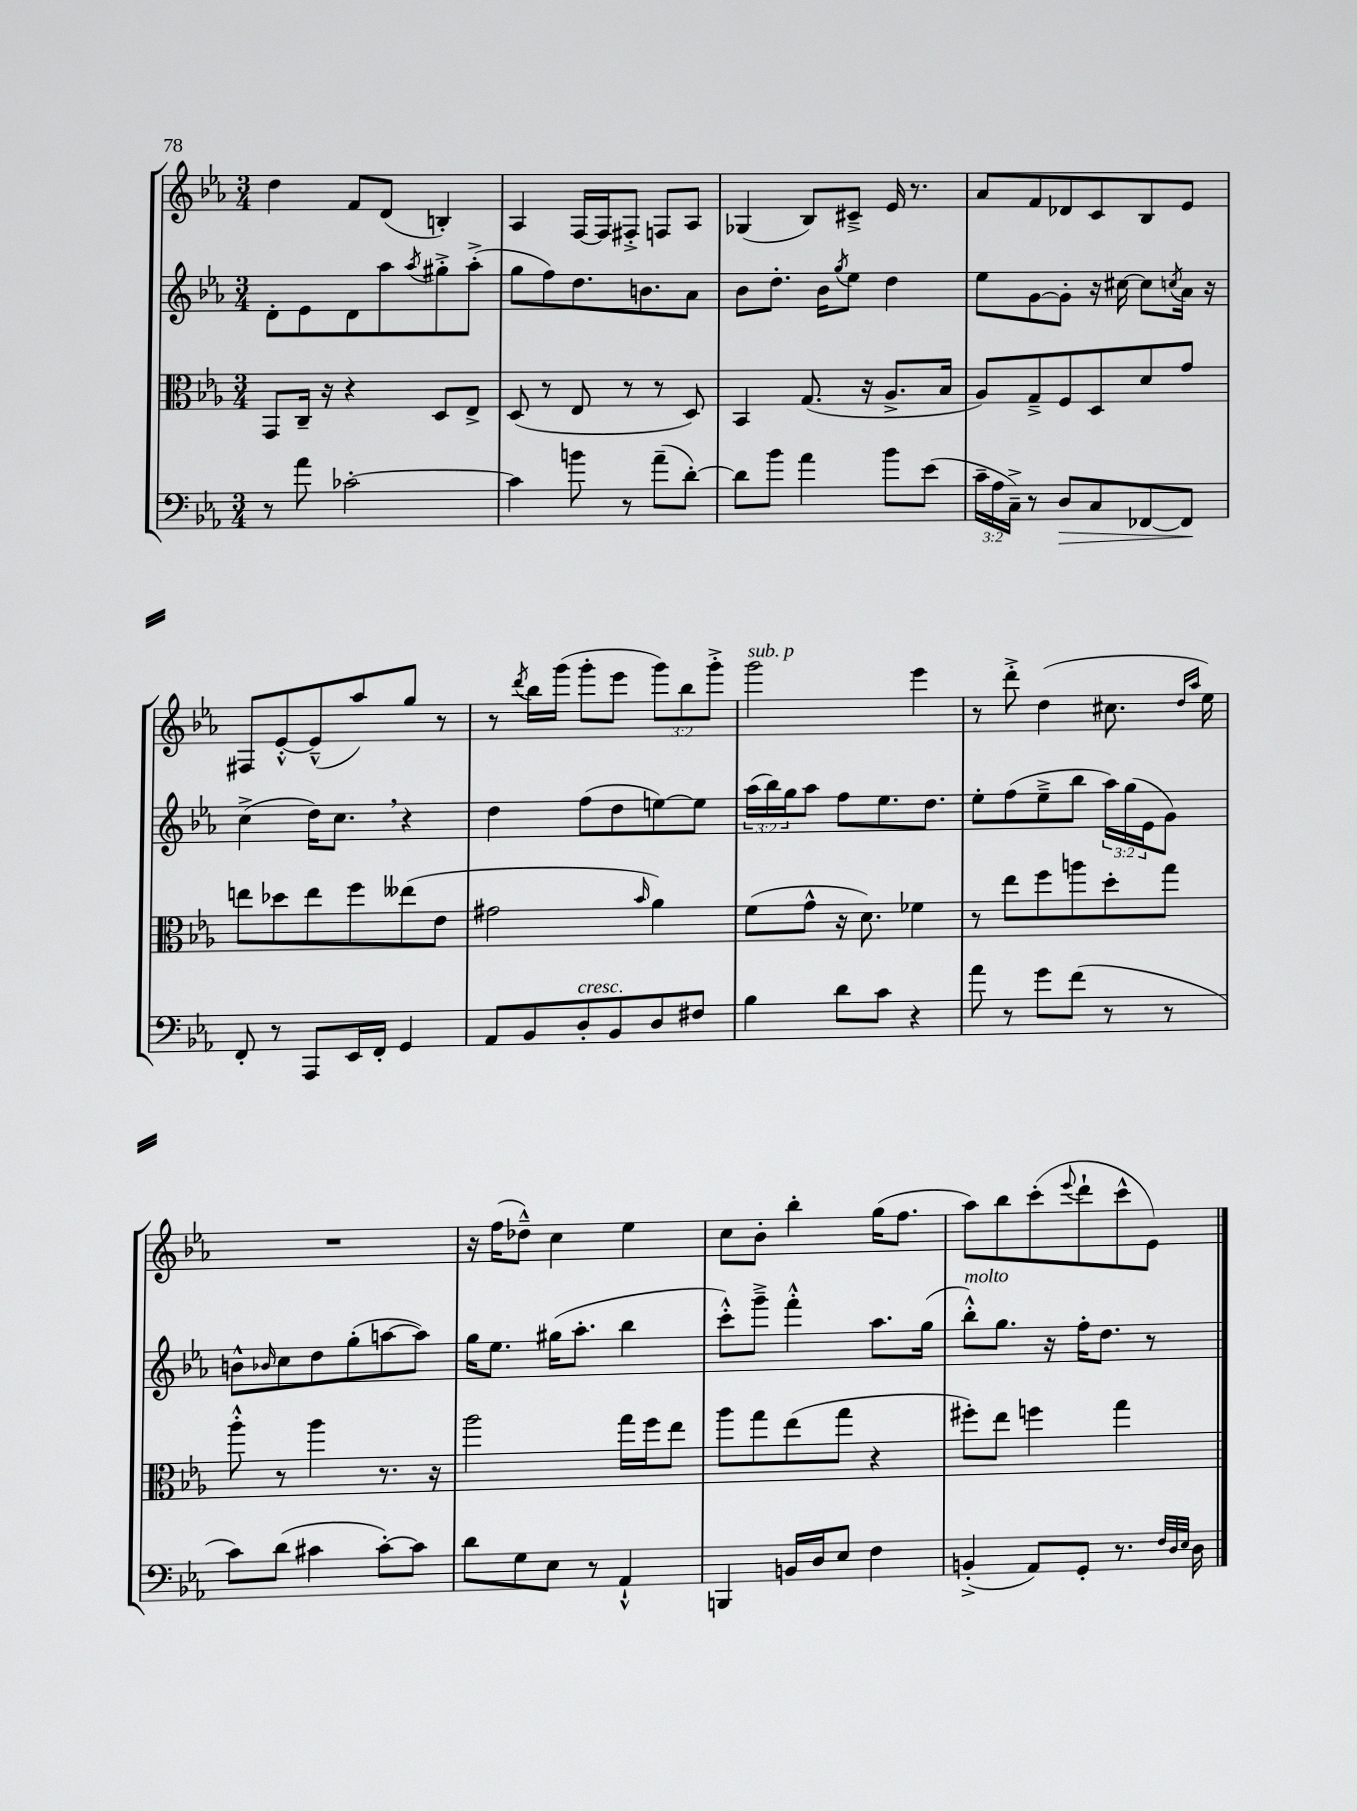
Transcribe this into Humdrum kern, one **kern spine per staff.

**kern	**dynam	**kern	**kern	**kern
*part4	*part4	*part3	*part2	*part1
*staff4	*staff4	*staff3	*staff2	*staff1
*clefF4	*	*clefC3	*clefG2	*clefG2
*k[b-e-a-]	*	*k[b-e-a-]	*k[b-e-a-]	*k[b-e-a-]
*M3/4	*	*M3/4	*M3/4	*M3/4
=4	=4	=4	=4	=4
8r	.	8GG/L	8d'\L	4dd\
8a-\	.	16C~/Jk	8e-\	.
.	.	16r	.	.
[2c-X'\	.	4r	8d\	8f/L
.	.	.	8aa-\	(8d/J
.	.	.	8qaa-/	.
.	.	8D/L	8gg#X'^\	4Bn'/)
.	.	8E-^/J	(8aa-'^\J	.
=5	=5	=5	=5	=5
4c-\]	.	(8D/	8gg\L	4A-/
.	.	8r	8ff\)	.
8bn\	.	8E-/	8.dd\	[16F/LL
.	.	.	.	16F/J]
8r	.	8r	.	8F#X'^/J
.	.	.	8.bn\	.
(8a-~\L	.	8r	.	8Fn/L
[8d'\J)	.	8D/)	8a-\J	8A-/J
=6	=6	=6	=6	=6
8d\L]	.	4BB-/	8b-\L	(4G-X/
8b-\J	.	.	8.dd'\J	.
4a-\	.	(8.G/	.	8B-/L)
.	.	.	16b-\KL	.
.	.	.	8qgg/	.
.	.	.	8ee-\J	8c#X~^/J
.	.	16r	.	.
8b-\L	.	8.A-^/L	4dd\	16e-/
.	.	.	.	8.r
(8e-\J	.	.	.	.
.	.	16B-/Jk	.	.
=7	=7	=7	=7	=7
24c~\LL	.	8A-/L)	8ee-\L	8a-/L
24A-\	.	.	.	.
24C~^\JJ)	.	.	.	.
8r	.	8G~^/	[8g\	8f/
!	!LO:HP:b	!	!	!
8D/L	>	8F/	8g'\J]	8d-X/
8C/	.	8D/	16r	8c/
.	.	.	[16cc#X\	.
[8FF-X/	.	8d/	8cc#\L]	8B-/
.	.	.	8qccn/	.
8FF-/J]	.	8g/J	16a-\Jk	8e-/J
.	.	.	16r	.
.	]	.	.	.
!!LO:LB:g=z
=8	=8	=8	=8	=8
8FF'/	.	8een\L	(4cc^\	8F#X/L
8r	.	8dd-X\	.	[8e-'^^/
8AAA-/L	.	8ee\	16dd\KL)	(8e-~^^/]
.	.	.	8.cc,\J	.
16EE-/L	.	8ff\	.	8aa-/)
16FF'/JJ	.	.	.	.
4GG/	.	(8ee--X\	4r	8gg/J
.	.	8e-\J	.	8r
=9	=9	=9	=9	=9
8AA-/L	.	2g#X\	4dd\	8r
.	.	.	.	8qddd/
8BB-/	.	.	.	16bb-\LL
.	.	.	.	(16ggg\JJ
!LO:TX:a:i:t=cresc.	!	!	!	!
8D'/	.	.	(8ff\L	8ggg'\L
8BB-/	.	.	8dd\	8eee-\J
.	.	16qqb-/	.	.
8D/	.	4a-\)	[8een\)	12ggg\L)
.	.	.	.	12bb-\
8F#X/J	.	.	8ee\J]	.
.	.	.	.	12ggg'^\J
=10	=10	=10	=10	=10
!	!	!	!	!LO:TX:a:i:t=sub. p
4B-\	.	(8f\L	(24aa-\LL	2ggg\
.	.	.	24bb-\)	.
.	.	.	24gg\J	.
.	.	8g^^\J	8aa-\J	.
8d\L	.	16r	8ff\L	.
.	.	8.d\)	.	.
8c\J	.	.	8.ee-\	.
4r	.	4f-X\	.	4eee-\
.	.	.	8.dd\J	.
=11	=11	=11	=11	=11
8a-\	.	8r	8ee-'\L	8r
8r	.	8ee-\L	(8ff\	8ddd'^\
8g\L	.	8ff\	8ee-~^\	(4dd\
(8f\J	.	8aan\	8bb-\J	.
8r	.	8dd'\	24aa-\LL)	8.cc#X\
.	.	.	(24gg\	.
.	.	.	24e-\J	.
8r	.	8gg\J	8g\J)	.
.	.	.	.	16qqdd/LL
.	.	.	.	16qqaa-/JJ
.	.	.	.	16ee-\)
!!LO:LB:g=z
=12	=12	=12	=12	=12
8c\L)	.	8aa-'^^\	8bn^^\L	2.r
.	.	.	16qqb-X/	.
(8d\J	.	8r	8cc\	.
4c#X\	.	4aa-\	8dd\	.
.	.	.	(8gg'\	.
[8c#'\L)	.	8.r	[8aan\	.
8c#\J]	.	.	8aa\J])	.
.	.	16r	.	.
=13	=13	=13	=13	=13
8d\L	.	2aa-\	16gg\KL	16r
.	.	.	8.ee-\J	(16ff\KL
8G\	.	.	.	8dd-X~^^\J)
8E-\J	.	.	(16gg#X\KL	4cc\
.	.	.	8.aa-'\J	.
8r	.	.	.	.
4AA-`^^/	.	16gg\LL	4bb-\	4ee-\
.	.	16ff\J	.	.
.	.	8ee-\J	.	.
=14	=14	=14	=14	=14
4BBBn/	.	8aa-\L	8ccc'^^\L)	8cc\L
.	.	8gg\	8ggg~^\J	8b-'\J
16BBn/LL	.	(8ee-\	4fff'^^\	4bb-'\
16D/J	.	.	.	.
8E-/J	.	8gg\J	.	.
4F\	.	4r	8.aa-\L	(16gg\KL
.	.	.	.	8.ff\J
.	.	.	(16gg\Jk	.
=15	=15	=15	=15	=15
!	!	!	!LO:TX:a:i:t=molto	!
(4BBn'^/	.	8ff#X'\L)	8bb-'^^\L)	8aa-\L)
.	.	8ee-\J	8.gg\J	8bb-\
8AA-/L)	.	4ffn\	.	(8ccc'\
.	.	.	16r	.
.	.	.	.	8qqeee-/
8GG'/J	.	.	16ff'\KL	8ddd`\
.	.	.	8.dd\J	.
8.r	.	4gg\	.	8ccc^^\
.	.	.	8r	8e-\J)
32qqF/LLL	.	.	.	.
32qqD/	.	.	.	.
32qqE-/JJJ	.	.	.	.
16D\	.	.	.	.
==	==	==	==	==
*-	*-	*-	*-	*-
